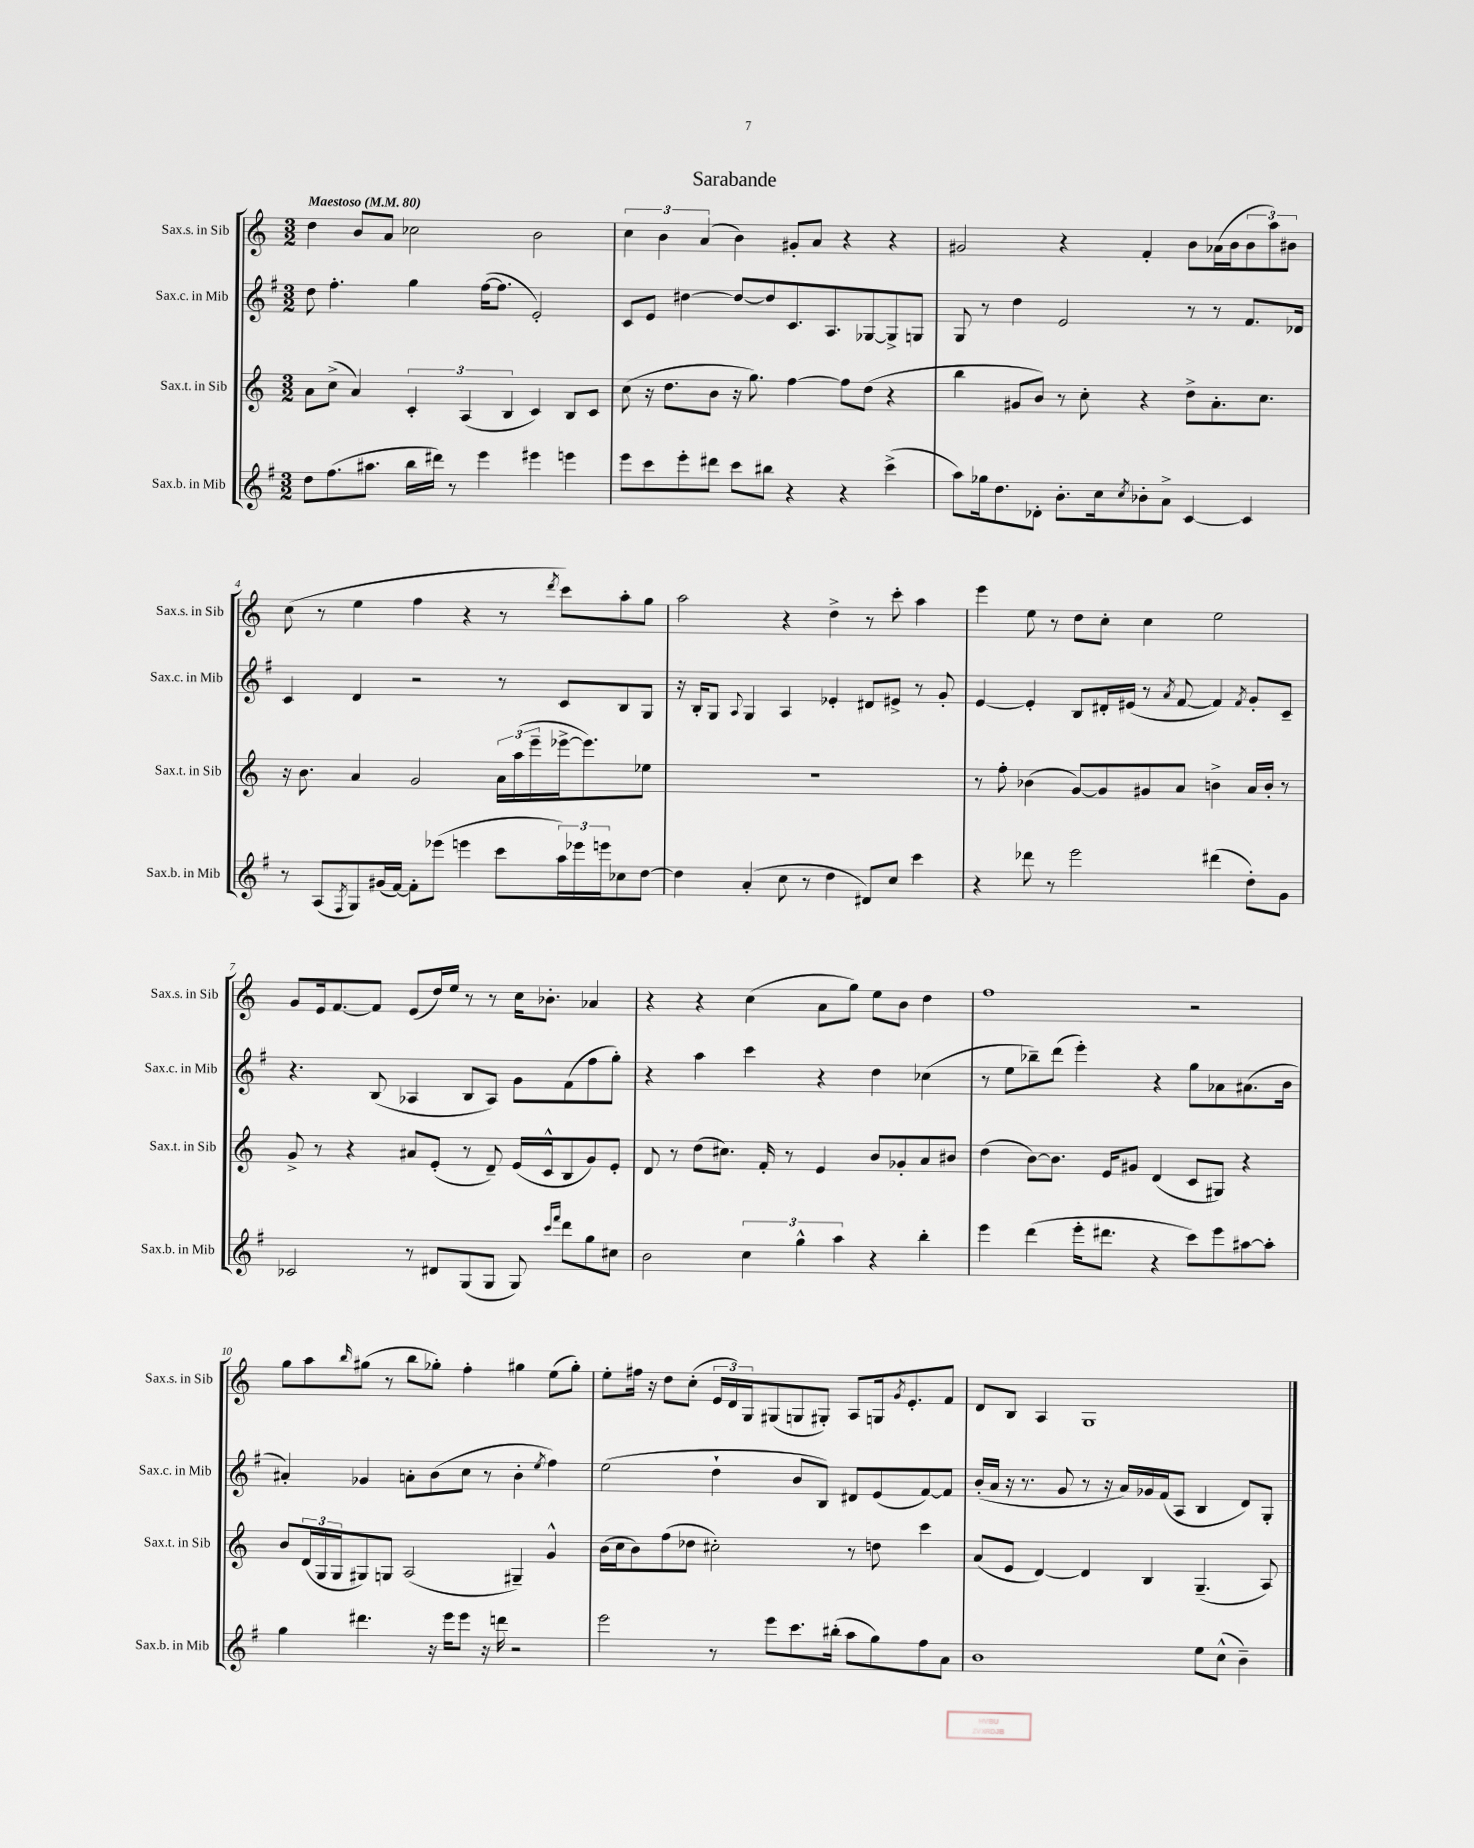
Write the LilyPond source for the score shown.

\header { title = "Sarabande" }
<<
\new StaffGroup <<
\new Staff = "s0" \with { instrumentName = "Sax.s. in Sib" shortInstrumentName = "Sax.s. in Sib" } {
    \clef treble \key c \major \numericTimeSignature \time 3/2 \tempo "Maestoso" 4 = 80
    d''4 b'8 a'8 ces''2 b'2 |
    \tuplet 3/2 { c''4 b'4 a'4( } b'4) gis'8-. a'8 r4 r4 |
    gis'2 r4 f'4-. b'8 aes'16( b'16 \tuplet 3/2 { b'8 a''8) bis'8 } |
    c''8( r8 e''4 f''4 r4 r8 \acciaccatura { d'''8 } c'''8) a''8-. g''8 |
    a''2 r4 d''4-> r8 c'''8-. a''4 |
    e'''4 e''8 r8 d''8 c''8-. c''4 e''2 |
    g'8 e'16 f'8.~ f'8 e'8( d''16) e''16 r8 r8 c''16 bes'8.-. aes'4 |
    r4 r4 c''4( a'8 g''8) e''8 b'8 d''4 |
    f''1 r2 |
    g''8 a''8 \grace { b''16 } gis''8( r8 b''8 ges''8-.) f''4-. gis''4 e''8( gis''8-.) |
    e''8-. fis''16 r16 d''8 c''8-.( \tuplet 3/2 { e'16 d'16) g16 } gis8( g8 gis8-.) a8 g16 \acciaccatura { g'8 } e'8.-. f'8 |
    d'8 b8 a4 g1 \bar "|." |
}
\new Staff = "s1" \with { instrumentName = "Sax.c. in Mib" shortInstrumentName = "Sax.c. in Mib" } {
    \clef treble \key g \major \numericTimeSignature \time 3/2
    d''8 fis''4.-. g''4 fis''16~( fis''8. e'2-.) |
    c'8 e'8 dis''4~ dis''8~ dis''8 c'8. a8. ges8~ ges8-> g8 |
    g8 r8 d''4 e'2 r8 r8 fis'8. des'16 |
    c'4 d'4 r2 r8 c'8 b8 g8 |
    r16 b16-. g8 \appoggiatura { a8 } g4 a4 ees'4-. dis'8 eis'8-> r8 g'8-. |
    e'4~ e'4-. b8 dis'16-. eis'16( r8 \acciaccatura { a'8 } fis'8~ fis'4) \acciaccatura { fis'8 } g'8-. c'8-- |
    r4. b8( aes4 b8 aes8) g'8 fis'8( fis''8 g''8-.) |
    r4 a''4 c'''4 r4 d''4 ces''4( |
    r8 e''8 bes''8--) d'''8( e'''4-.) r4 g''8 aes'8 ais'8.( b'16 |
    ais'4-.) ges'4 a'8-. b'8( c''8 r8 b'4-. \acciaccatura { e''8 } fis''4) |
    e''2( d''4-! b'8 b8) dis'8 e'8( fis'8~) fis'8 |
    b'16-.( a'16 r16 r8. g'8 r8 r16 a'16) ges'16 fis'16( a8 b4 d'8) g8-. \bar "|." |
}
\new Staff = "s2" \with { instrumentName = "Sax.t. in Sib" shortInstrumentName = "Sax.t. in Sib" } {
    \clef treble \key c \major \numericTimeSignature \time 3/2
    a'8 c''8->( a'4) \tuplet 3/2 { c'4-. a4( b4 } c'4) b8 c'8 |
    c''8( r16 d''8. b'8 r16 g''8.) f''4~ f''8 d''8( r4 |
    b''4 gis'8 b'8) r8 c''8-. r4 d''8-> a'8.-. c''8. |
    r16 b'8. a'4 g'2 \tuplet 3/2 { a'16 a''16( e'''16-- } ees'''16~-> ees'''8.) ees''8 |
    R1. |
    r8 f''8-. bes'4( g'8~) g'8 gis'8 a'8 b'4-> a'16 b'16-. r8 |
    g'8-> r8 r4 ais'8 e'8-.( r8 d'8--) e'16( c'16-^ b8 g'8) e'8-. |
    d'8 r8 d''8( cis''8.) f'16-. r8 e'4 b'8 ges'8-. a'8 bis'8 |
    d''4( b'8~) b'8. e'16 gis'8 d'4( c'8 gis8) r4 |
    b'8 \tuplet 3/2 { d'16( g16 g16 } gis8) g8 a2( gis4--) g'4-^ |
    b'16( c''16 b'8) f''8( des''8 cis''2-.) r8 d''8 c'''4 |
    a'8( e'8 d'4~) d'4 b4 g4.--( a8) \bar "|." |
}
\new Staff = "s3" \with { instrumentName = "Sax.b. in Mib" shortInstrumentName = "Sax.b. in Mib" } {
    \clef treble \key g \major \numericTimeSignature \time 3/2
    d''8 fis''8.( ais''8. b''16 dis'''16) r8 e'''4 eis'''4 e'''4 |
    e'''8 c'''8 e'''8-. dis'''8 c'''8 bis''8 r4 r4 c'''4->( |
    a''8) ges''16 d''8. des'8-. b'8.-. c''16 \acciaccatura { c''8 } bes'8-. a'8-> c'4~ c'4 |
    r8 a8( \acciaccatura { fis8 } g8) gis'16( fis'16~) fis'8-. ees'''8( e'''4 c'''8 \tuplet 3/2 { a''16) ees'''16 e'''16 } ces''8 d''8~ |
    d''4 a'4-.( c''8 r8 d''4 dis'8) c''8 c'''4 |
    r4 des'''8 r8 e'''2 dis'''4( d''8-.) g'8 |
    ces'2 r8 dis'8 g8( g8 g8) \grace { c'''16 fis'''16 } d'''8 g''8 cis''8 |
    b'2 \tuplet 3/2 { c''4 g''4-^ a''4 } r4 b''4-. |
    e'''4 d'''4( e'''16-. dis'''8. r4 c'''8) e'''8 ais''8~ ais''8-. |
    g''4 dis'''4. r16 e'''16 e'''8 r16 d'''16 r2 |
    e'''2 r8 e'''8 c'''8. bis''16-.( a''8 g''8) fis''8 a'8 |
    b'1 e''8 c''8-^( b'4--) \bar "|." |
}
>>
>>
